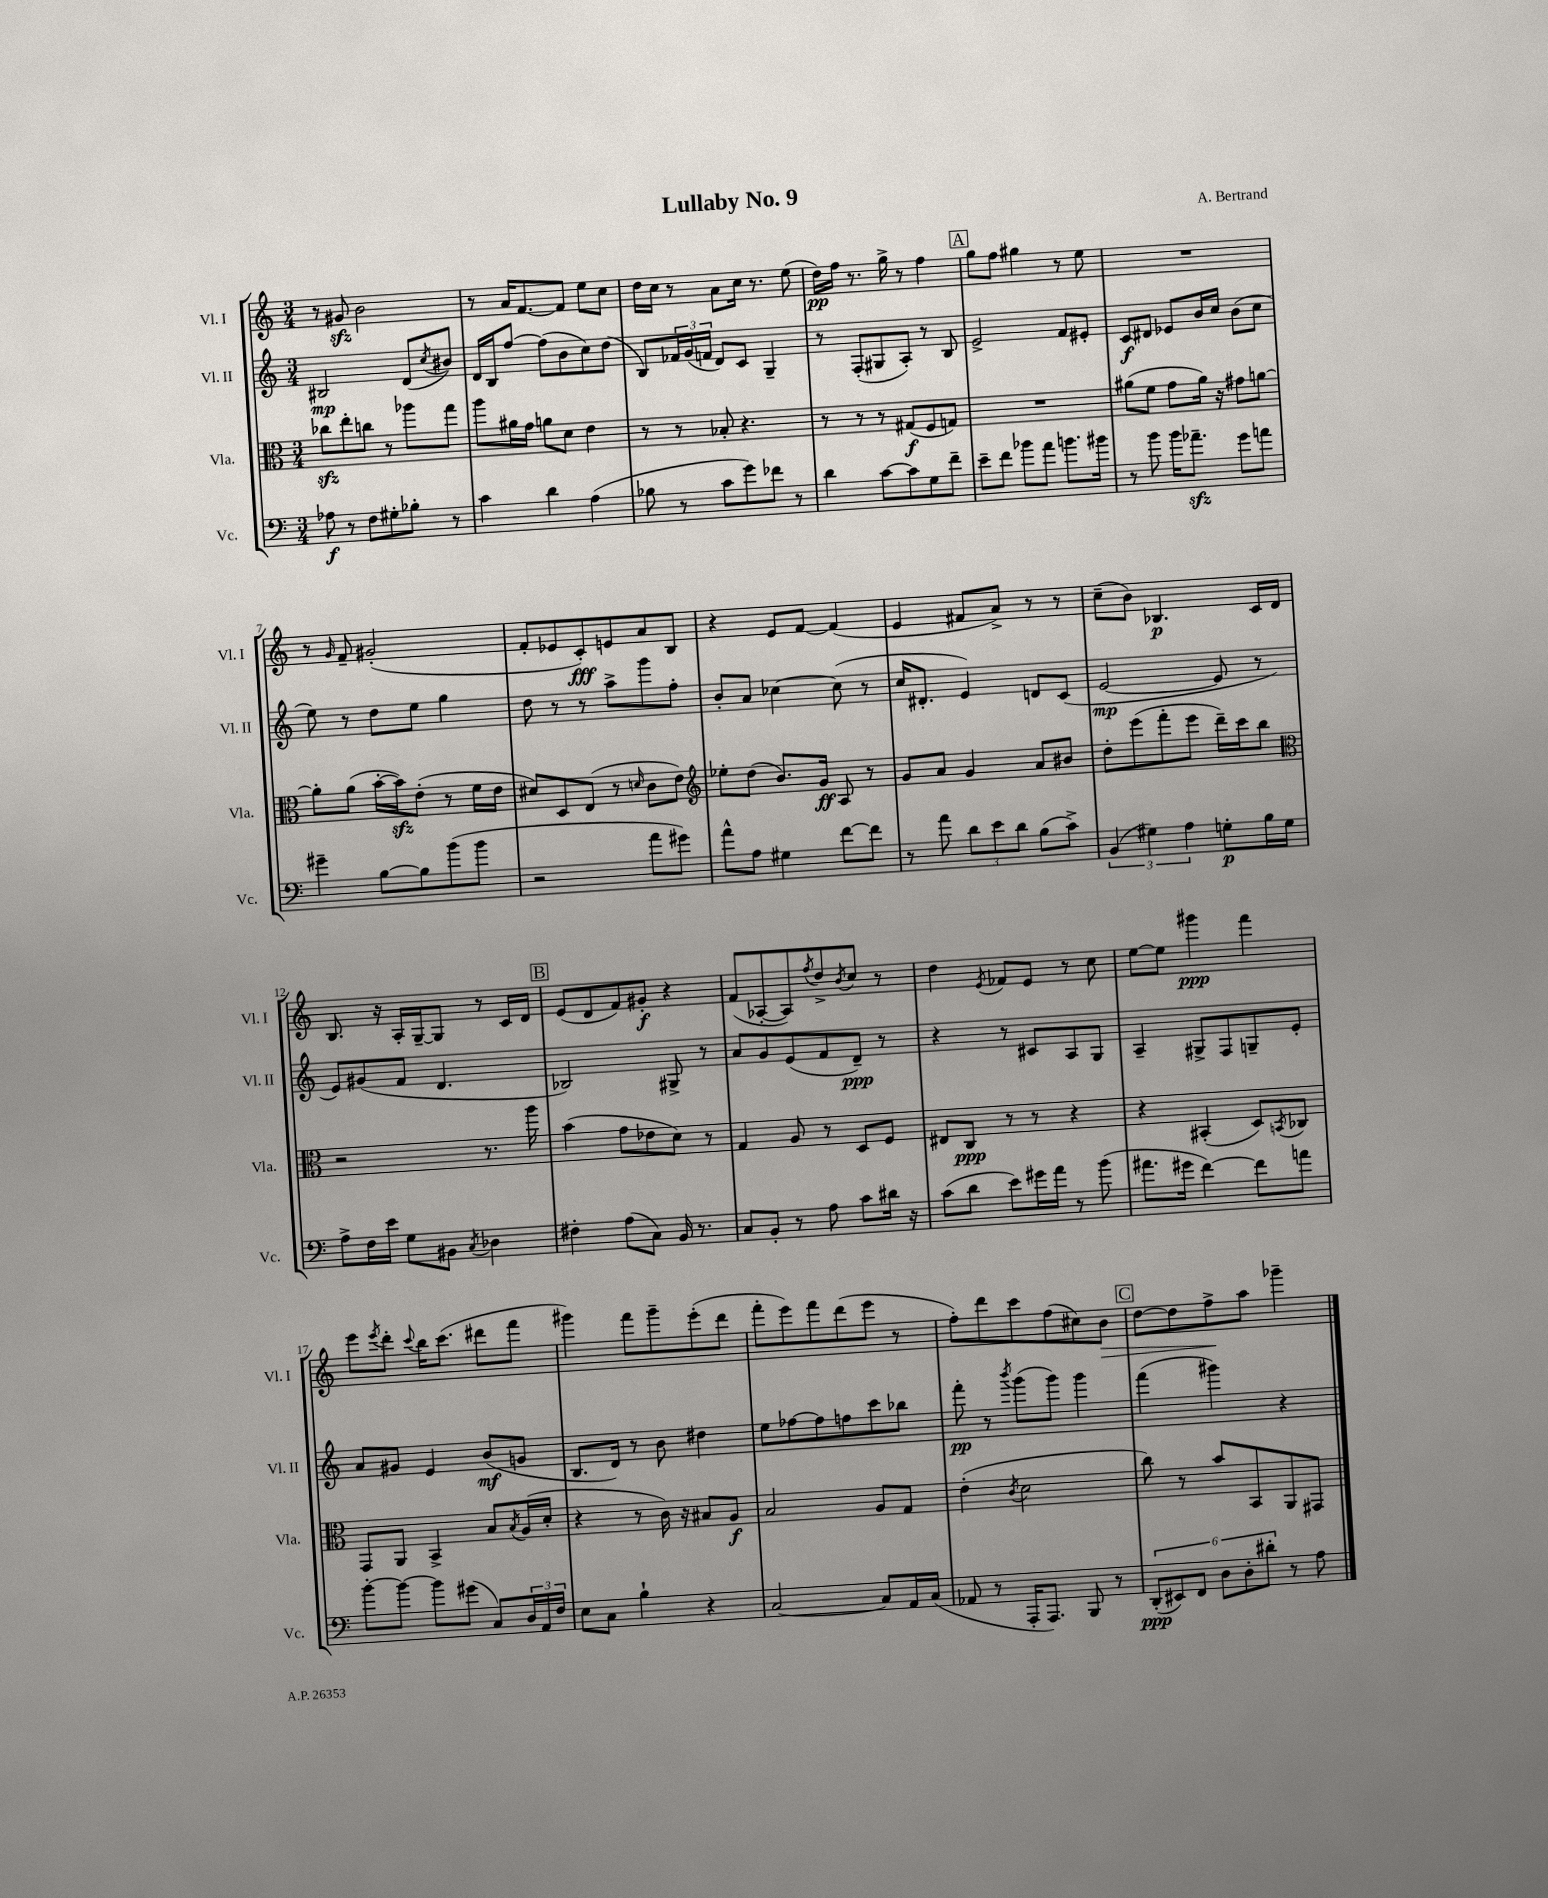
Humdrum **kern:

**kern	**dynam	**kern	**dynam	**kern	**dynam	**kern	**dynam
*part4	*part4	*part3	*part3	*part2	*part2	*part1	*part1
*staff4	*staff4	*staff3	*staff3	*staff2	*staff2	*staff1	*staff1
*I"Vc.	*	*I"Vla.	*	*I"Vl. II	*	*I"Vl. I	*
*I'Vc.	*	*I'Vla.	*	*I'Vl. II	*	*I'Vl. I	*
*clefF4	*	*clefC3	*	*clefG2	*	*clefG2	*
*k[]	*	*k[]	*	*k[]	*	*k[]	*
*M3/4	*	*M3/4	*	*M3/4	*	*M3/4	*
=1	=1	=1	=1	=1	=1	=1	=1
8A-X\	f	8cc-Xzz\L	.	2B#X/	mp	8r	.
8r	.	8ee'\	.	.	.	8g#Xzz/	.
8F\L	.	8ccn\J	.	.	.	2b\	.
8G#X'\	.	8r	.	.	.	.	.
8B-X'\J	.	8aa-X\L	.	(8d/L	.	.	.
.	.	.	.	8qcc/	.	.	.
8r	.	8gg\J	.	8b#X/J)	.	.	.
=2	=2	=2	=2	=2	=2	=2	=2
4c\	.	8aa\L	.	16d/LL	.	8r	.
.	.	.	.	16B/J	.	.	.
.	.	16a#X\L	.	[8ff/J	.	16a/KL	.
.	.	16g\JJ	.	.	.	[8.f/	.
4d\	.	8an\L	.	(8ff\L]	.	.	.
.	.	8d\J	.	8b\	.	8f/J]	.
(4A\	.	4e\	.	8cc\)	.	8ee\L	.
.	.	.	.	(8dd\J	.	8cc\J	.
=3	=3	=3	=3	=3	=3	=3	=3
8B-X\	.	8r	.	8B/L)	.	16dd\LL	.
.	.	.	.	.	.	16cc\JJ	.
8r	.	8r	.	24f-X/L	.	8r	.
.	.	.	.	(24g/	.	.	.
.	.	.	.	24fn/JJ	.	.	.
8c\L	.	8B-X'/	.	8d/L)	.	8a\L	.
8g\)	.	4.r	.	8c/J	.	16cc\Jk	.
.	.	.	.	.	.	8.r	.
8f-X\J	.	.	.	4G~/	.	.	.
8r	.	.	.	.	.	(8ee\	.
=4	=4	=4	=4	=4	=4	=4	=4
4d\	.	8r	.	8r	.	16dd\LL)	pp
.	.	.	.	.	.	16ff\JJ	.
.	.	8r	.	(8F'/L	.	8.r	.
[8c\L	.	8r	.	8G#X/	.	.	.
.	.	.	.	.	.	16gg^\	.
8c\]	.	(8G#X/L	f	8A'/J)	.	8r	.
8G\	.	8F/	.	8r	.	4ff\	.
8f~\J	.	8Gn/J)	.	8B/	.	.	.
!!LO:REH:place=s1:t=A
=5	=5	=5	=5	=5	=5	=5	=5
8e~\L	.	2.r	.	2e^/	.	8gg\L	.
8f\J	.	.	.	.	.	8ff\J	.
8b-X\L	.	.	.	.	.	4gg#X\	.
8a\J	.	.	.	.	.	.	.
8.bn\L	.	.	.	8f/L	.	8r	.
.	.	.	.	8e#X'/J	.	8ee\	.
16b#X\Jk	.	.	.	.	.	.	.
=6	=6	=6	=6	=6	=6	=6	=6
8r	.	(8a#X\L	.	8c/L	f	2.r	.
8b\	.	8f\J	.	8d#X/J	.	.	.
16b\KL	.	8g\L	.	8e-X/L	.	.	.
8.a-Xzz~\J	.	.	.	.	.	.	.
.	.	16a#\Jk)	.	16b/L	.	.	.
.	.	16r	.	16cc/JJ	.	.	.
8g\L	.	8g#X\L	.	(8b\L	.	.	.
8an\J	.	[8an\J	.	8cc\J	.	.	.
!!LO:LB:g=z
=7	=7	=7	=7	=7	=7	=7	=7
4g#X~\	.	8a'\L]	.	8ee\)	.	8r	.
.	.	.	.	.	.	16qqg/	.
.	.	(8a\J	.	8r	.	8f~/	.
[8B\L	.	[16b'\LL	.	8dd\L	.	(2g#X'/	.
.	.	16bzz\J])	.	.	.	.	.
8B\]	.	(8e'\J	.	8ee\J	.	.	.
(8b\	.	8r	.	4gg\	.	.	.
8b\J	.	16f\LL	.	.	.	.	.
.	.	16e\JJ	.	.	.	.	.
=8	=8	=8	=8	=8	=8	=8	=8
2r	.	8d#X/L)	.	8dd\	.	8f'/L	.
.	.	8D/	.	8r	.	8e-X/	.
.	.	(8E/J	.	8r	.	8c'/)	fff
.	.	8r	.	8aa^\L	.	8en/	.
.	.	16qqdn/	.	.	.	.	.
8a\L	.	8c\L	.	8ggg\	.	8a/	.
8g#X\J)	.	8e\J)	.	8ff'\J	.	8B/J	.
=9	=9	=9	=9	=9	=9	=9	=9
*	*	*clefG2	*	*	*	*	*
8a^^\L	.	8ee-X'\L	.	8b'/L	.	4r	.
8A\J	.	(8dd\J	.	8a/J	.	.	.
4G#X\	.	8.b/L)	.	[4cc-X\	.	8e/L	.
.	.	.	.	.	.	[8f/J	.
.	.	16g/Jk	ff	.	.	.	.
[8f\L	.	8A/	.	(8cc-\]	.	(4f/]	.
8f\J]	.	8r	.	8r	.	.	.
=10	=10	=10	=10	=10	=10	=10	=10
8r	.	8g/L	.	16cc/KL	.	4e/	.
.	.	.	.	8.d#X'/J	.	.	.
8a\	.	8a/J	.	.	.	.	.
12d\L	.	4g/	.	4e/)	.	8f#X/L	.
12e\	.	.	.	.	.	.	.
.	.	.	.	.	.	8a^/J)	.
12d\J	.	.	.	.	.	.	.
(8B\L	.	8a/L	.	8dn/L	.	8r	.
8c^\J)	.	8b#X/J	.	(8c/J	.	8r	.
=11	=11	=11	=11	=11	=11	=11	=11
(6BB/	.	8dd'\L	.	[2e/	mp	(8cc~\L	.
.	.	(8eee\	.	.	.	8b\J)	.
6G#X\)	.	.	.	.	.	.	.
.	.	8fff'\	.	.	.	4.B-X/	p
6A\	.	.	.	.	.	.	.
.	.	8eee\J	.	.	.	.	.
8Gn'\L	p	16ddd~\LL)	.	8e/]	.	.	.
.	.	16ccc\J	.	.	.	.	.
16B\L	.	8bb\J	.	8r	.	16c/LL	.
16G\JJ	.	.	.	.	.	16d/JJ	.
!!LO:LB:g=z
=12	=12	=12	=12	=12	=12	=12	=12
*	*	*clefC3	*	*	*	*	*
8A^\L	.	2r	.	8e/L)	.	8.B/	.
16F\L	.	.	.	(8g#X/	.	.	.
16e\JJ	.	.	.	.	.	16r	.
8G\L	.	.	.	8f/J	.	16A'/LL	.
.	.	.	.	.	.	[16G~/J	.
8BB#X\J	.	.	.	4.d/	.	8G/J]	.
8qC/	.	.	.	.	.	.	.
4D-X\	.	8.r	.	.	.	8r	.
.	.	.	.	.	.	16c/LL	.
.	.	16aa\	.	.	.	16d/JJ	.
!!LO:REH:place=s1:t=B
=13	=13	=13	=13	=13	=13	=13	=13
4F#X'\	.	(4b\	.	2B-X/)	.	(8e/L	.
.	.	.	.	.	.	8d/	.
(8A\L	.	8g\L	.	.	.	8f/)	.
8C\J)	.	8e-X\	.	.	.	8g#X'/J	f
16BB/	.	8d\J)	.	8G#X^/	.	4r	.
8.r	.	.	.	.	.	.	.
.	.	8r	.	8r	.	.	.
=14	=14	=14	=14	=14	=14	=14	=14
8C/L	.	4G/	.	8a/L	.	(8f/L	.
8BB'/J	.	.	.	8g/	.	[8A-X'/	.
8r	.	8A/	.	(8e/	.	8A-/])	.
.	.	.	.	.	.	8qff/	.
8A\	.	8r	.	8f/	.	8dd^/	.
.	.	.	.	.	.	8qb/	.
8c\L	.	8D/L	.	8d~/J)	ppp	8cc/J	.
16d#X\Jk	.	8F/J	.	8r	.	8r	.
16r	.	.	.	.	.	.	.
=15	=15	=15	=15	=15	=15	=15	=15
(8c\L	.	8E#X/L	.	4r	.	4dd\	.
8d\J	.	8C/J	ppp	.	.	.	.
.	.	.	.	.	.	8qe/	.
8e\L)	.	8r	.	8r	.	8f-X/L	.
16g#X\L	.	8r	.	8c#X/L	.	8e/J	.
16a\JJ	.	.	.	.	.	.	.
8r	.	4r	.	8A/	.	8r	.
(8b\	.	.	.	8G/J	.	8cc\	.
=16	=16	=16	=16	=16	=16	=16	=16
8.a#X\L	.	4r	.	4A~/	.	[8ee\L	.
.	.	.	.	.	.	8ee\J]	.
16g#X\Jk	.	.	.	.	.	.	.
[4f\)	.	(4BB#X'/	.	8G#X^/L	.	4ggg#X\	ppp
.	.	.	.	8F/	.	.	.
8f\L]	.	8D/L)	.	8Gn~/	.	4fff\	.
.	.	8qBBn/	.	.	.	.	.
8an\J	.	8C-X/J	.	8e'/J	.	.	.
!!LO:LB:g=z
=17	=17	=17	=17	=17	=17	=17	=17
[8b'\L	.	8GG/L	.	8a/L	.	8eee\L	.
.	.	.	.	.	.	8qeee/	.
8b\J_	.	8AA/J	.	8g#X/J	.	8ddd'\J	.
.	.	.	.	.	.	8qqccc/	.
8b\L]	.	4BB^/	.	4e/	.	16bb\KL	.
.	.	.	.	.	.	(8.ccc\J	.
(8g#X\J	.	.	.	.	.	.	.
8C/L)	.	8B/L	.	(8b/L	mf	8ddd#X\L	.
.	.	8qB/	.	.	.	.	.
24D/L	.	(16A/L	.	8gn/J	.	8fff\J	.
24AA/	.	.	.	.	.	.	.
.	.	16d'/JJ	.	.	.	.	.
24F/JJ	.	.	.	.	.	.	.
=18	=18	=18	=18	=18	=18	=18	=18
8E\L	.	4r	.	8.B/L	.	4ggg#X\)	.
8C\J	.	.	.	.	.	.	.
.	.	.	.	16d/Jk)	.	.	.
4B`\	.	8r	.	8r	.	8fff\L	.
.	.	16c\)	.	8b\	.	8ggg#~\	.
.	.	16r	.	.	.	.	.
4r	.	8B#X/L	.	4dd#X\	.	(8eee'\	.
.	.	8A/J	f	.	.	8ddd\J	.
=19	=19	=19	=19	=19	=19	=19	=19
[2C/	.	2B/	.	8ee\L	.	8fff'\L	.
.	.	.	.	[8ff-X\	.	8eee\)	.
.	.	.	.	8ff-\]	.	8fff\	.
.	.	.	.	8ffn\	.	(8ddd\	.
8C/L]	.	8A/L	.	8ccc\	.	8eee\J	.
16AA/L	.	8G/J	.	8bb-X\J	.	8r	.
(16C/JJ	.	.	.	.	.	.	.
=20	=20	=20	=20	=20	=20	=20	=20
8AA-X/	.	(4e'\	.	8fff'\	pp	8ff'\L)	.
8r	.	.	.	8r	.	8ddd\	.
.	.	8qc/	.	8qbbb/	.	.	.
16AAA'/KL	.	2d\	.	(8ggg\L	.	8ccc\	.
8.AAA/J)	.	.	.	.	.	.	.
.	.	.	.	8ggg\J)	.	(8ff\	.
8BBB/	.	.	.	4ggg\	.	8cc#X\)	.
!	!	!	!	!	!	!	!LO:HP:b
8r	.	.	.	.	.	8b\J	>
!!LO:REH:place=s1:t=C
=21	=21	=21	=21	=21	=21	=21	=21
(12DD'/L	ppp	8cc\)	.	(4fff\	.	[8dd\L	.
12EE#X/)	.	.	.	.	.	.	.
.	.	8r	.	.	.	8dd\]	.
12FF/J	.	.	.	.	.	.	.
12D\L	.	8b/L	.	4ggg#X\)	.	8ff^\	.
12D'\	.	.	.	.	.	.	.
.	.	8BB/	.	.	.	8aa\J	]
12d#X'\J	.	.	.	.	.	.	.
8r	.	8AA/	.	4r	.	4ggg-X~\	.
8A\	.	8GG#X/J	.	.	.	.	.
==	==	==	==	==	==	==	==
*-	*-	*-	*-	*-	*-	*-	*-
